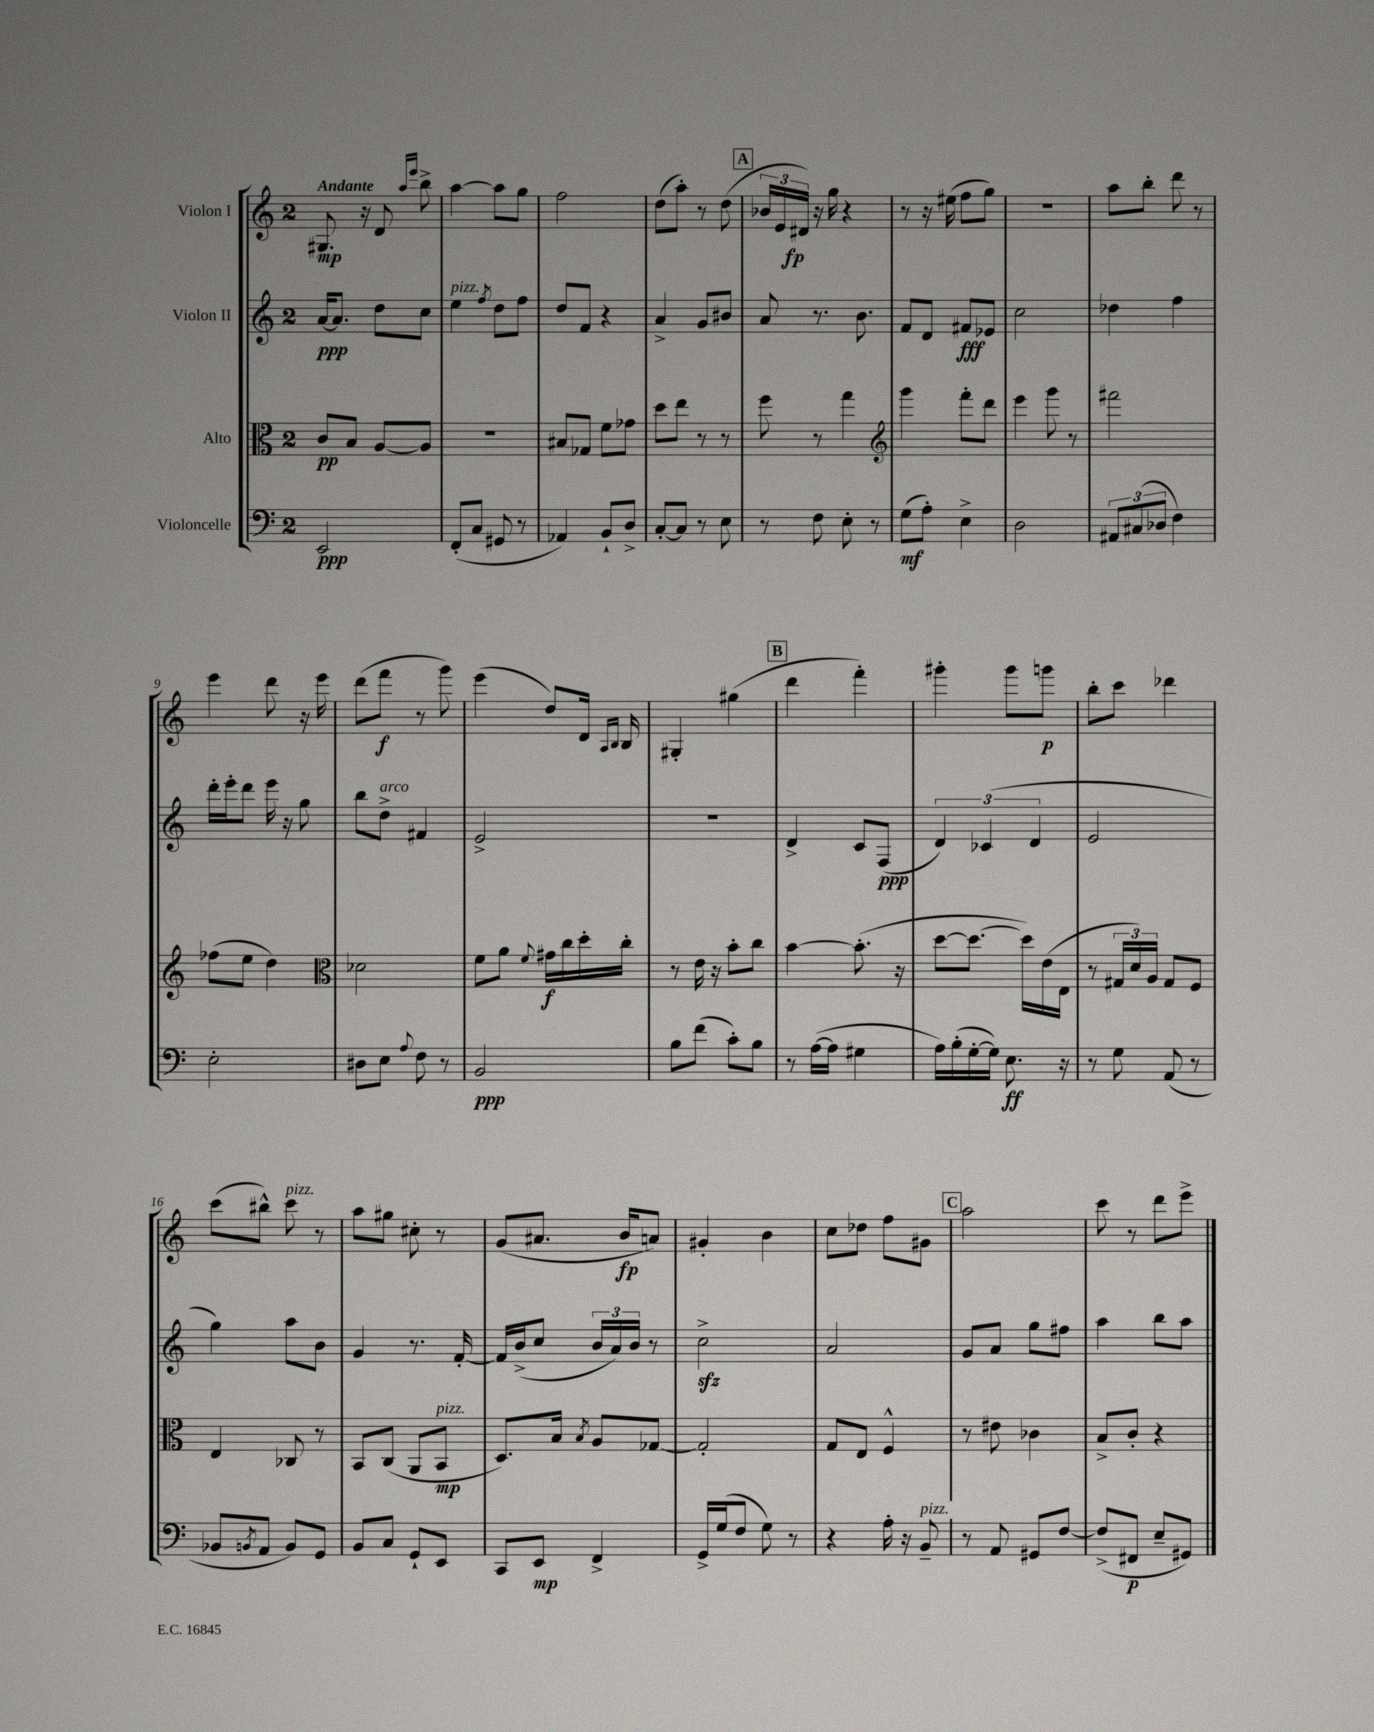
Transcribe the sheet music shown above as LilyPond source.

<<
\new StaffGroup <<
\new Staff = "s0" \with { instrumentName = "Violon I" } {
    \clef treble \key c \major \once \override Staff.TimeSignature.style = #'single-digit \time 2/4 \tempo "Andante"
    gis8.\mp r16 d'8 \grace { a''16 e'''16 } b''8-> |
    a''4~ a''8 g''8 |
    f''2 |
    d''8( a''8-.) r8 d''8( |
    \mark \markup { \box "A" } \tuplet 3/2 { bes'16 e'16 dis'16\fp) } r16 g''16 r4 |
    r8 r16 eis''16( f''8 g''8) |
    r2 |
    a''8 b''8-. d'''8 r8 |
    e'''4 d'''8 r16 e'''16 |
    d'''8( f'''8\f r8 g'''8) |
    e'''4( d''8) d'16 \grace { a16 b16 } b16 |
    gis4-. gis''4( |
    \mark \markup { \box "B" } d'''4 f'''4-.) |
    gis'''4-. gis'''8 g'''8\p |
    b''8-. c'''8 des'''4 |
    c'''8( bis''8-^) c'''8^\markup { \italic "pizz." } r8 |
    a''8 gis''8 cis''8-. r8 |
    g'8( ais'8. b'16\fp a'8) |
    gis'4-. b'4 |
    c''8 des''8 f''8 gis'8 |
    \mark \markup { \box "C" } a''2 |
    c'''8 r8 d'''8 e'''8-> \bar "|." |
}
\new Staff = "s1" \with { instrumentName = "Violon II" } {
    \clef treble \key c \major \once \override Staff.TimeSignature.style = #'single-digit \time 2/4
    a'16~\ppp a'8. d''8 c''8 |
    e''4^\markup { \italic "pizz." } \acciaccatura { f''8 } d''8 f''8 |
    d''8 f'8 r4 |
    a'4-> g'8 bis'8 |
    \mark \markup { \box "A" } a'8 r8. b'8. |
    f'8 d'8 fis'8\fff ees'8 |
    c''2 |
    des''4 f''4 |
    d'''16-. e'''16-. d'''8 e'''16 r16 g''8 |
    b''8 d''8->^\markup { \italic "arco" } fis'4 |
    e'2-> |
    r2 |
    \mark \markup { \box "B" } d'4-> c'8 f8\ppp( |
    \tuplet 3/2 { d'4) ces'4( d'4 } |
    e'2 |
    g''4) a''8 b'8 |
    g'4 r8. f'16~-. |
    f'16 b'16->( c''8 \tuplet 3/2 { b'16 a'16) b'16 } r8 |
    c''2->\sfz |
    a'2 |
    \mark \markup { \box "C" } g'8 a'8 g''8 fis''8 |
    a''4 b''8 a''8 \bar "|." |
}
\new Staff = "s2" \with { instrumentName = "Alto" } {
    \clef alto \key c \major \once \override Staff.TimeSignature.style = #'single-digit \time 2/4
    c'8\pp b8 a8~ a8 |
    R2 |
    bis8 ges8 f'8 ges'8 |
    d''8 e''8 r8 r8 |
    \mark \markup { \box "A" } f''8 r8 g''4 |
    \clef treble g'''4 f'''8-. d'''8 |
    e'''4 g'''8 r8 |
    fis'''2 |
    fes''8( e''8 d''4) |
    \clef alto des'2 |
    f'8 a'8 \appoggiatura { f'8 } gis'16\f c''16 d''16-. c''16-. |
    r8 e'16 r16 b'8-. c''8 |
    \mark \markup { \box "B" } b'4~ b'8.-.( r16 |
    d''8~ d''8.~ d''16) e'16( e16 |
    r8 \tuplet 3/2 { gis16 d'16) a16 } gis8 f8 |
    e4 ces8 r8 |
    b,8 c8( a,8 b,8\mp^\markup { \italic "pizz." } |
    d8.) b16 \acciaccatura { b8 } a8 ges8~ |
    ges2-. |
    g8 e8 f4-^ |
    \mark \markup { \box "C" } r8 eis'8 ces'4 |
    b8-> c'8-. r4 \bar "|." |
}
\new Staff = "s3" \with { instrumentName = "Violoncelle" } {
    \clef bass \key c \major \once \override Staff.TimeSignature.style = #'single-digit \time 2/4
    e,2\ppp |
    f,8-.( c8 gis,8 r8 |
    aes,4) b,8-! d8-> |
    c8~-. c8 r8 e8 |
    \mark \markup { \box "A" } r8 f8 e8-. r8 |
    g8\mf( a8-.) e4-> |
    d2 |
    \tuplet 3/2 { ais,8 cis8( des8 } f4) |
    e2-. |
    dis8 e8 \appoggiatura { a8 } f8 r8 |
    b,2\ppp |
    b8 f'8( c'8-.) b8 |
    \mark \markup { \box "B" } r8 a16~( a16 gis4 |
    a16) b16-.( g16~-. g16) e8.\ff r16 |
    r8 g8 a,8( r8 |
    bes,8 \acciaccatura { b,8 } a,8 b,8) g,8 |
    b,8 c8 g,8-! e,8 |
    c,8 e,8\mp f,4-> |
    g,16-> g16( f8 g8) r8 |
    r4 a16-. r16 b,8--^\markup { \italic "pizz." } |
    \mark \markup { \box "C" } r8 a,8 gis,8 f8~ |
    f8->( fis,8\p e8-- gis,8) \bar "|." |
}
>>
>>
